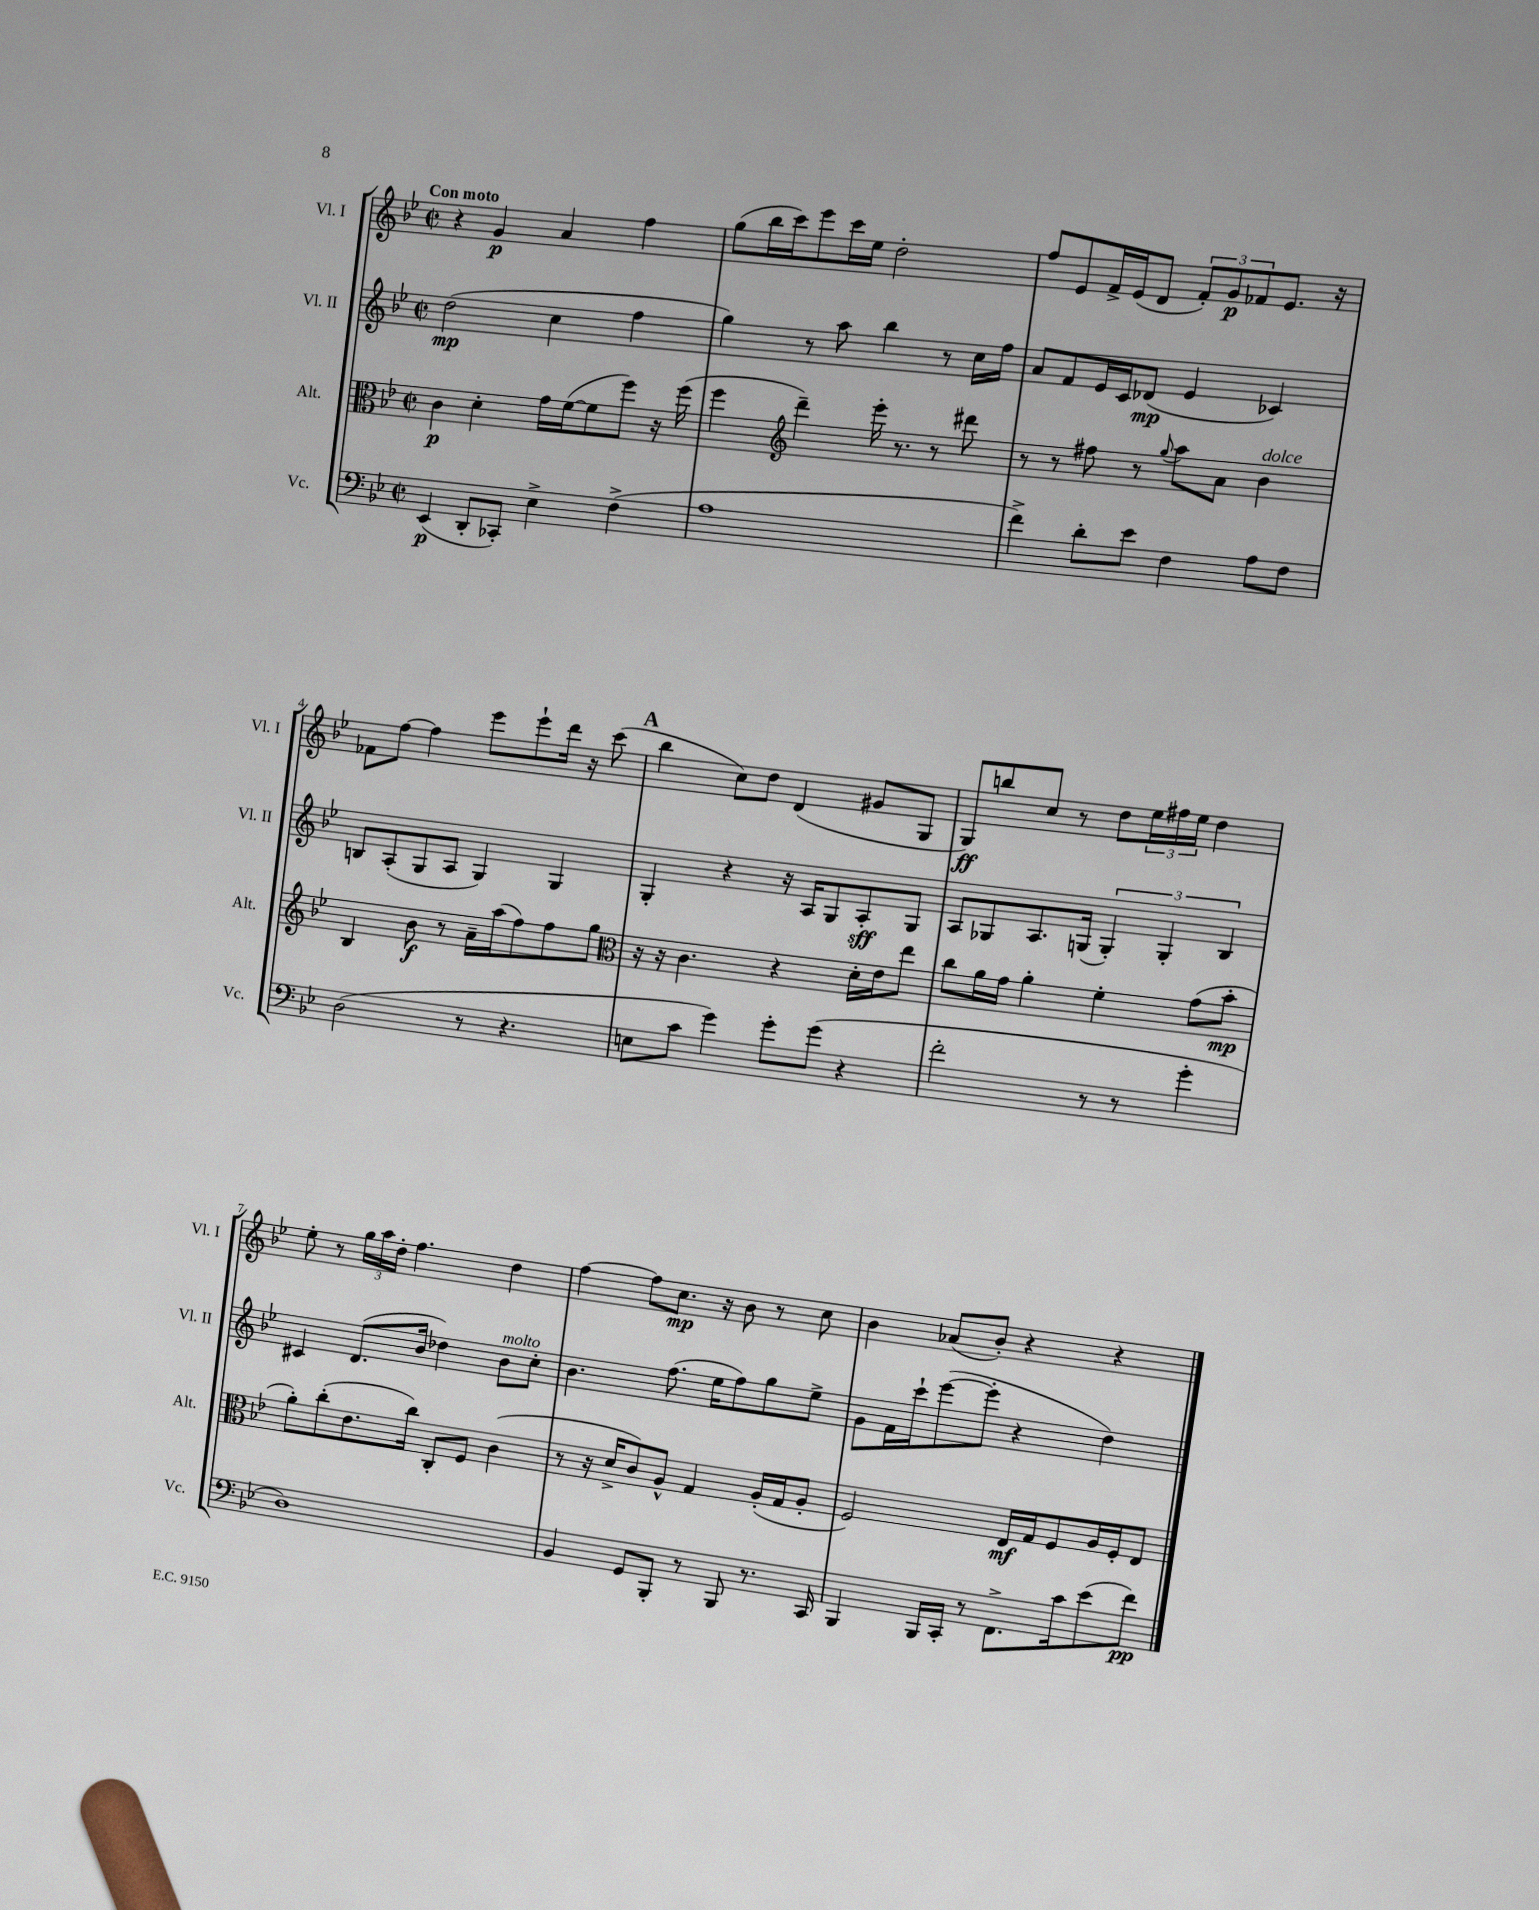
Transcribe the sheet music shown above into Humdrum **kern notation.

**kern	**dynam	**kern	**dynam	**kern	**dynam	**kern	**dynam
*part4	*part4	*part3	*part3	*part2	*part2	*part1	*part1
*staff4	*staff4	*staff3	*staff3	*staff2	*staff2	*staff1	*staff1
*I"Vc.	*	*I"Alt.	*	*I"Vl. II	*	*I"Vl. I	*
*I'Vc.	*	*I'Alt.	*	*I'Vl. II	*	*I'Vl. I	*
*clefF4	*	*clefC3	*	*clefG2	*	*clefG2	*
*k[b-e-]	*	*k[b-e-]	*	*k[b-e-]	*	*k[b-e-]	*
*M2/2	*	*M2/2	*	*M2/2	*	*M2/2	*
*met(c|)	*	*met(c|)	*	*met(c|)	*	*met(c|)	*
=1	=1	=1	=1	=1	=1	=1	=1
!	!	!	!	!	!	!LO:TX:a:B:t=Con moto	!
(4EE-/	p	4c\	p	(2dd\	mp	4r	.
8DD'/L	.	4d'\	.	.	.	4g/	p
8CC-X'/J)	.	.	.	.	.	.	.
4E-^\	.	16g\LL	.	4cc\	.	4a/	.
.	.	([16f\J	.	.	.	.	.
.	.	8f\]	.	.	.	.	.
(4F^\	.	8ff\J)	.	4ff\	.	4ff\	.
.	.	16r	.	.	.	.	.
.	.	(16ff\	.	.	.	.	.
=2	=2	=2	=2	=2	=2	=2	=2
1A	.	4ff\	.	4gg\)	.	(8gg\L	.
.	.	.	.	.	.	16bb-\L	.
.	.	.	.	.	.	16ccc\J)	.
*	*	*clefG2	*	*	*	*	*
.	.	4ddd~\)	.	8r	.	8eee-\	.
.	.	.	.	8aa\	.	16ccc\L	.
.	.	.	.	.	.	16ee-\JJ	.
.	.	16eee-'\	.	4bb-\	.	2dd'\	.
.	.	8.r	.	.	.	.	.
.	.	8r	.	8r	.	.	.
.	.	8ddd#X\	.	16cc\LL	.	.	.
.	.	.	.	16ff\JJ	.	.	.
=3	=3	=3	=3	=3	=3	=3	=3
4f^\)	.	8r	.	8a/L	.	8ff/L	.
.	.	8r	.	8f/	.	8e-/	.
8d'\L	.	8ff#X\	.	16e-/L	.	16f^/L	.
.	.	.	.	16c/J	.	(16e-/J	.
8e-\J	.	8r	.	(8d-X/J	mp	8d/J	.
.	.	8qqgg/	.	.	.	.	.
4F\	.	8aa\L	.	4e-/	.	12f'/L)	.
.	.	.	.	.	.	12g/	p
.	.	8a\J	.	.	.	.	.
.	.	.	.	.	.	12f-X/	.
!	!	!LO:TX:a:i:t=dolce	!	!	!	!	!
8A\L	.	4b-\	.	4c-X/)	.	8.e-/J	.
8F\J	.	.	.	.	.	.	.
.	.	.	.	.	.	16r	.
!!LO:LB:g=z
=4	=4	=4	=4	=4	=4	=4	=4
(2D\	.	4B-/	.	8Bn/L	.	8f-X\L	.
.	.	.	.	(8A'/	.	[8ff\J	.
.	.	8b-\	f	8G/	.	4ff\]	.
.	.	8r	.	8A/J	.	.	.
8r	.	16a~\LL	.	4G/)	.	8eee-\L	.
.	.	(16aa\J	.	.	.	.	.
4.r	.	8ff\)	.	.	.	8eee-`\	.
.	.	8ff\	.	4G/	.	16ddd\Jk	.
.	.	.	.	.	.	16r	.
.	.	8gg\J	.	.	.	(8ccc\	.
!!LO:REH:place=s1:t=A
=5	=5	=5	=5	=5	=5	=5	=5
*	*	*clefC3	*	*	*	*	*
8En\L	.	16r	.	4G'/	.	4bb-\	.
.	.	16r	.	.	.	.	.
8c\J	.	4.c\	.	.	.	.	.
4g\)	.	.	.	4r	.	8cc\L)	.
.	.	.	.	.	.	8dd\J	.
8g'\L	.	4r	.	16r	.	(4d/	.
.	.	.	.	16A/KL	.	.	.
(8g\J	.	.	.	8G/	.	.	.
4r	.	16d'\LL	.	8A'/	sff	8g#X/L	.
.	.	16e-\J	.	.	.	.	.
.	.	8ee-\J	.	8G/J	.	8G/J	.
=6	=6	=6	=6	=6	=6	=6	=6
2f'\	.	8cc\L	.	8A/L	.	8G/L)	ff
.	.	16a\L	.	8G-X/	.	8bbn/	.
.	.	16g\JJ	.	.	.	.	.
.	.	4a'\	.	8.A/	.	8cc/J	.
.	.	.	.	.	.	8r	.
.	.	.	.	(16Gn/Jk	.	.	.
8r	.	4f'\	.	6G'/)	.	8dd\L	.
8r	.	.	.	.	.	24ee-\L	.
.	.	.	.	6G'/	.	24ff#X\	.
.	.	.	.	.	.	24ee-\JJ	.
4g'\	.	(8g\L	.	.	.	4dd\	.
.	.	.	.	6B-/	.	.	.
.	.	8b-'\J	mp	.	.	.	.
!!LO:LB:g=z
=7	=7	=7	=7	=7	=7	=7	=7
1D)	.	8a'\L)	.	4c#X/	.	8ee-'\	.
.	.	(8cc'\	.	.	.	8r	.
.	.	8.e-\	.	(8.d/L	.	24gg\LL	.
.	.	.	.	.	.	24aa\	.
.	.	.	.	.	.	24dd'\JJ	.
.	.	.	.	.	.	4.ff\	.
.	.	16cc\Jk)	.	16b-/Jk	.	.	.
.	.	8C'/L	.	4dd-X\)	.	.	.
.	.	8F/J	.	.	.	.	.
!	!	!	!	!LO:TX:a:i:t=molto	!	!	!
.	.	(4c\	.	8b-\L	.	4dd\	.
.	.	.	.	8cc'\J	.	.	.
=8	=8	=8	=8	=8	=8	=8	=8
4BB-/	.	8r	.	4.b-\	.	[4ff\	.
.	.	16r	.	.	.	.	.
.	.	16d^/KL	.	.	.	.	.
8GG/L	.	8c/)	.	.	.	8ff\L]	.
8BBB-'/J	.	8A^^/J	.	(8.ff\	.	8.cc\J	mp
8r	.	4G/	.	.	.	.	.
.	.	.	.	16ee-\KL	.	16r	.
8BBB-/	.	.	.	8ff\)	.	8b-\	.
8.r	.	(16A'/LL	.	8gg\	.	8r	.
.	.	16G/J	.	.	.	.	.
.	.	8A'/J	.	8ee-^\J	.	8cc\	.
16CC/	.	.	.	.	.	.	.
=9	=9	=9	=9	=9	=9	=9	=9
4BBB-/	.	2F/)	.	8g\L	.	4b-\	.
.	.	.	.	16f\L	.	.	.
.	.	.	.	16ccc`\J	.	.	.
16BBB-/LL	.	.	.	([8eee-\	.	(8a-X/L	.
16CC'/JJ	.	.	.	.	.	.	.
8r	.	.	.	8eee-'\J]	.	8b-'/J)	.
8.FF^\L	.	16E-/LL	mf	4r	.	4r	.
.	.	16G/J	.	.	.	.	.
.	.	8F/	.	.	.	.	.
16c\k	.	.	.	.	.	.	.
(8e-\	.	16A/L	.	4dd\)	.	4r	.
.	.	16F'/J	.	.	.	.	.
8f\J)	pp	8E-/J	.	.	.	.	.
==	==	==	==	==	==	==	==
*-	*-	*-	*-	*-	*-	*-	*-
